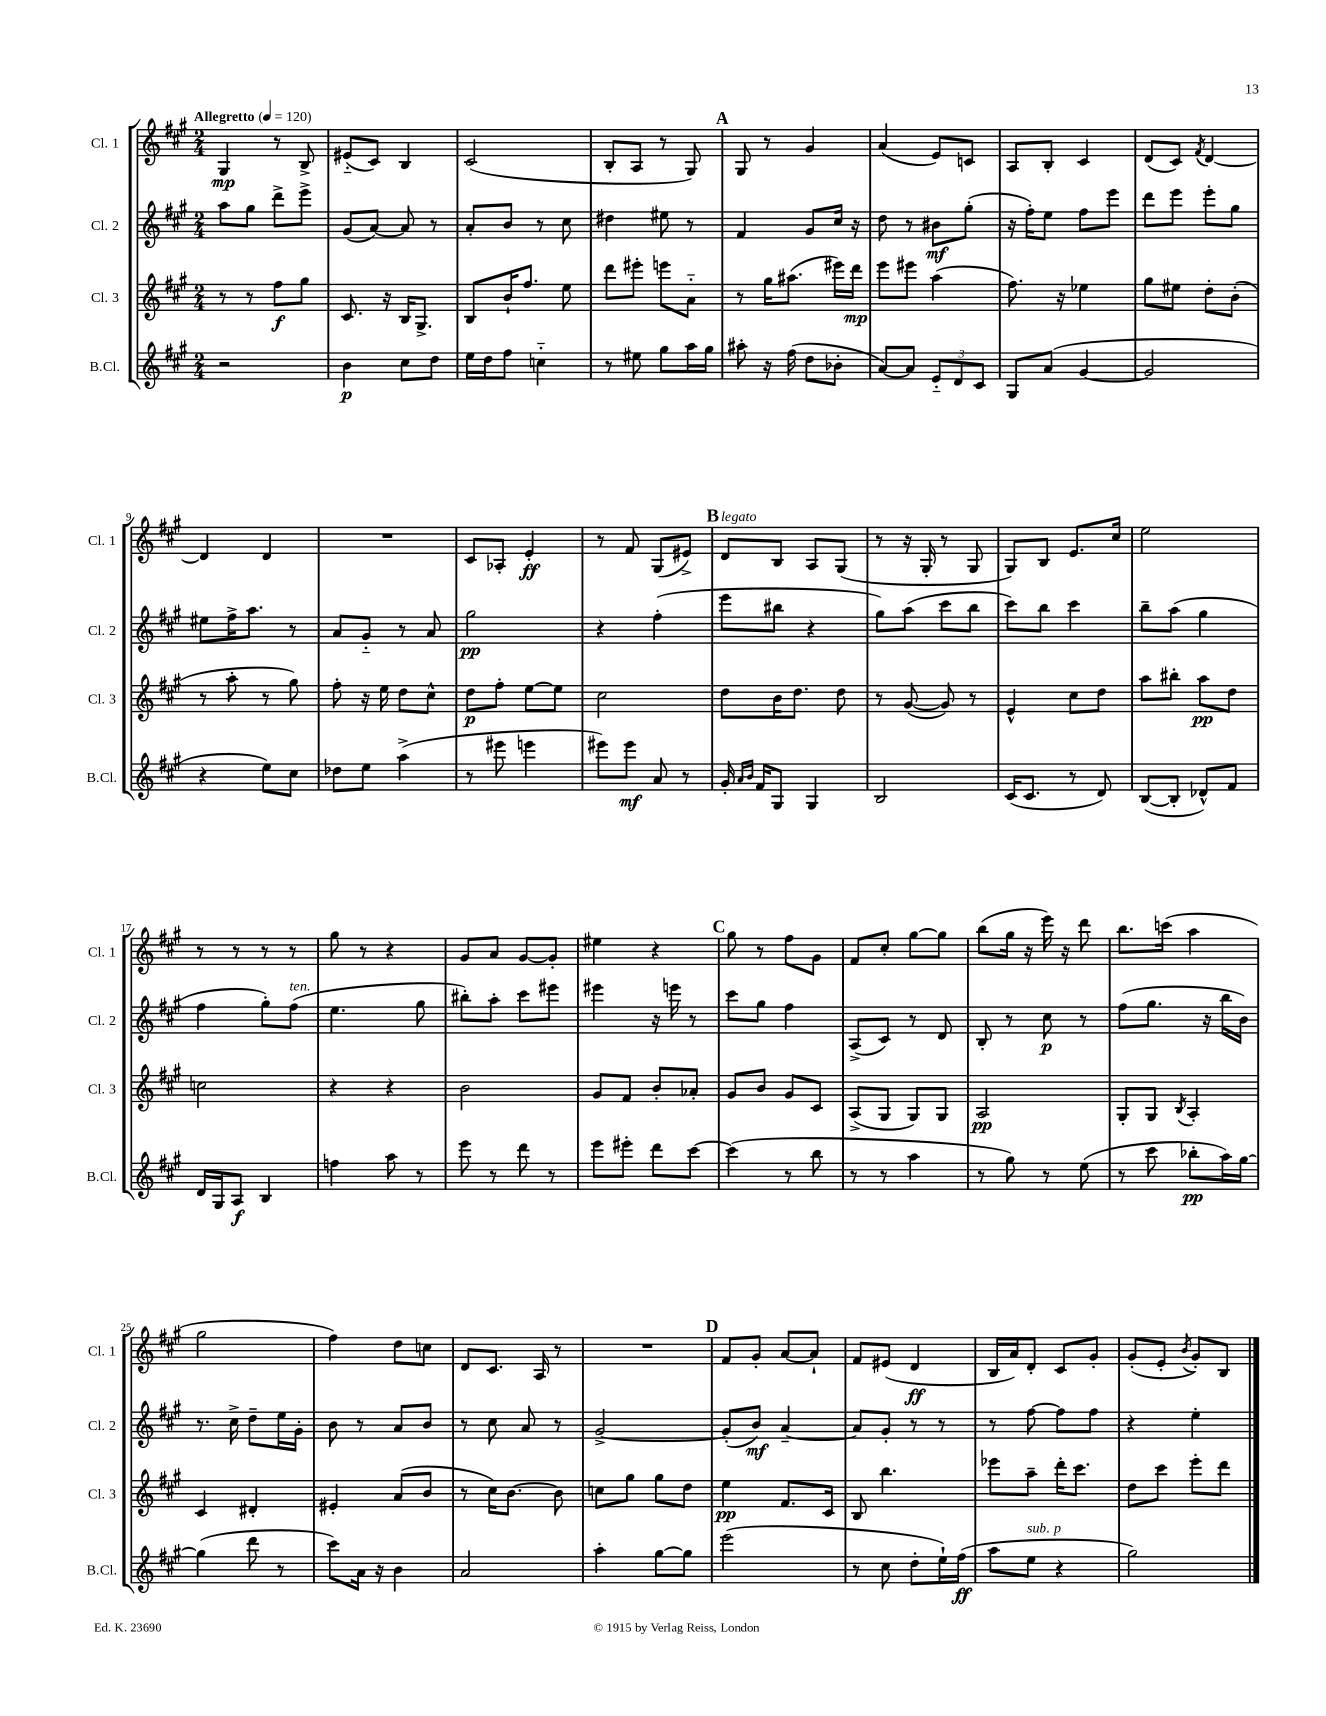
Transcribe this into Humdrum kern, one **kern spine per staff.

**kern	**kern	**kern	**kern
*staff4	*staff3	*staff2	*staff1
*clefG2	*clefG2	*clefG2	*clefG2
*k[f#c#g#]	*k[f#c#g#]	*k[f#c#g#]	*k[f#c#g#]
*M2/4	*M2/4	*M2/4	*M2/4
*MM120	*MM120	*MM120	*MM120
2r	8r	8aa\L	4G#/
.	8r	8gg#\J	.
.	8ff#\L	8ddd^\L	8r
.	8gg#\J	8eee^\J	8B^/
=	=	=	=
4b\	8.c#/	(8g#/L	(8e#'~/L
.	.	[8a/J)	8c#/J)
.	16r	.	.
8cc#\L	16B/LK	8a/]	4B/
.	8.G#^/J	.	.
8dd\J	.	8r	.
=	=	=	=
16ee\LL	8B/L	8a'/L	(2c#/
16dd\J	.	.	.
8ff#\J	16b`/K	8b/J	.
.	8.ff#/J	.	.
4cc'~\	.	8r	.
.	8ee\	8cc#\	.
=	=	=	=
8r	8ddd\L	4dd#\	8B'/L
8ee#\	8eee#'\J	.	8A/J
8gg#\L	8eee\L	8ee#\	8r
16aa\L	8a'~\J	8r	8G#/)
16gg#\JJ	.	.	.
=	=	=	=
8aa#'\	8r	4f#/	8G#/
16r	16gg#\LK	.	8r
(16ff#\	(8.aa#\J	.	.
8dd\L	.	8g#/L	4g#/
8b-'\J	16eee#\LL)	16cc#/Jk	.
.	16ddd\JJ	16r	.
=	=	=	=
[8a/L)	8eee\L	8dd\	(4a/
8a/]J	8eee#\J	8r	.
12e'~/L	(4aa\	8b#\L	8e/L)
12d/	.	.	.
.	.	(8gg#'\J	8c/J
12c#/J	.	.	.
=	=	=	=
8G#/L	8.ff#\)	16r	8A/L
.	.	16ff#'\LK)	.
(8a/J	.	8ee\J	8B'/J
.	16r	.	.
[4g#/	4ee-\	8ff#\L	4c#/
.	.	8eee\J	.
=	=	=	=
2g#/]	8gg#\L	8ddd\L	(8d/L
.	8ee#\J	8eee\J	8c#/J)
.	.	.	8qf#/
.	8dd'\L	8eee'\L	[4d/
.	(8b'\J	8gg#\J	.
=	=	=	=
4r	8r	8ee#\L	4d/]
.	8aa'\	16ff#^\K	.
.	.	8.aa\J	.
8ee\L)	8r	.	4d/
8cc#\J	8gg#\)	8r	.
=	=	=	=
8dd-\L	8ff#'\	8a/L	2r
8ee\J	16r	8g#'~/J	.
.	16ee\	.	.
(4aa^\	8dd\L	8r	.
.	8cc#^^\J	8a/	.
=	=	=	=
8r	8dd\L	2gg#\	8c#/L
8eee#\	8ff#'\J	.	8A-'/J
4eee\	[8ee\L	.	4e'/
.	8ee\]J	.	.
=	=	=	=
8eee#\L)	2cc#\	4r	8r
8eee#\J	.	.	8f#/
8a/	.	(4ff#'\	(8G#/L
8r	.	.	8e#^/J)
=	=	=	=
16g#'/	8dd\L	8eee\L	8d/L
16qqa/LL	.	.	.
16qqb/JJ	.	.	.
16f#/LK	.	.	.
8G#/J	16b\K	8bb#\J	8B/J
.	8.dd\J	.	.
4G#/	.	4r	8A/L
.	8dd\	.	(8G#/J
=	=	=	=
2B/	8r	8gg#\L)	8r
.	([8g#/	(8aa\J	16r
.	.	.	16G#'/
.	8g#/])	8ccc#\L	8r
.	8r	8bb\J	8G#/
=	=	=	=
(16c#/LK	4e^^/	8ccc#\L)	8G#/L)
8.c#/J	.	.	.
.	.	8bb\J	8B/J
8r	8cc#\L	4ccc#\	8.e/L
8d/)	8dd\J	.	.
.	.	.	16cc#/Jk
=	=	=	=
([8B/L	8aa\L	8bb~\L	2ee\
8B'/]J	8bb#'\J	(8aa\J	.
8d-^^/L)	8aa\L	4gg#\	.
8f#/J	8dd\J	.	.
=	=	=	=
16d/LL	2cc\	4ff#\	8r
16G#/J	.	.	.
8A/J	.	.	8r
4B/	.	8gg#'\L)	8r
.	.	(8ff#\J	8r
=	=	=	=
4ff\	4r	4.ee\	8gg#\
.	.	.	8r
8aa\	4r	.	4r
8r	.	8gg#\	.
=	=	=	=
8eee\	2b\	8bb#'\L)	8g#/L
8r	.	8aa'\J	8a/J
8ddd\	.	8ccc#\L	[8g#/L
8r	.	8eee#\J	8g#'/]J
=	=	=	=
8eee\L	8g#/L	4eee#\	4ee#\
8eee#'\J	8f#/J	.	.
8ddd\L	8b'/L	16r	4r
.	.	16eee\	.
[8ccc#\J	8a-'/J	8r	.
=	=	=	=
(4ccc#\]	8g#/L	8ccc#\L	8gg#\
.	8b/J	8gg#\J	8r
8r	8g#/L	4ff#\	8ff#\L
8bb\	8c#/J	.	8g#\J
=	=	=	=
8r	(8A^/L	(8A^/L	8f#/L
8r	8G#/J	8c#/J)	8cc#'/J
4aa\	8G#/L)	8r	[8gg#\L
.	8G#/J	8d/	8gg#\]J
=	=	=	=
8r	2A/	8B'/	(8bb\L
8gg#\)	.	8r	16gg#\Jk
.	.	.	16r
8r	.	8cc#\	16eee\)
.	.	.	16r
(8ee\	.	8r	8ddd\
=	=	=	=
8r	8G#'/L	(8ff#\L	8.bb\L
8ccc#\	8G#/J	8.gg#\J	.
.	.	.	(16ccc\Jk
.	8qB/	.	.
8bb-'\L	4A'/	.	4aa\
.	.	16r	.
16aa\L)	.	16bb\LL	.
[16gg#\JJ	.	16b\JJ)	.
=	=	=	=
(4gg#\]	4c#/	8.r	2gg#\
.	.	16cc#^\	.
8ddd\	4d#'/	8dd~\L	.
8r	.	16ee\L	.
.	.	16g#'\JJ	.
=	=	=	=
8ccc#\L)	4e#'/	8b\	4ff#\)
16a\Jk	.	8r	.
16r	.	.	.
4b\	(8a/L	8a/L	8dd\L
.	8b/J	8b/J	8cc\J
=	=	=	=
2a/	8r	8r	8d/L
.	16cc#\LK)	8cc#\	8.c#/J
.	[8.b\J	.	.
.	.	8a/	.
.	.	.	16A/
.	8b\]	8r	8r
=	=	=	=
4aa'\	8cc\L	[2g#^/	2r
.	8gg#\J	.	.
[8gg#\L	8gg#\L	.	.
8gg#\]J	8dd\J	.	.
=	=	=	=
(2eee\	4ee\	(8g#'/]L	8f#/L
.	.	8b/J)	8g#'/J
.	8.f#/L	[4a~/	[8a/L
.	.	.	8a`/]J
.	16c#/Jk	.	.
=	=	=	=
8r	8B/	8a/]L	8f#/L
8cc#\	4.bb\	8g#'/J	(8e#/J
8dd'\L	.	8r	4d/
16ee`\L)	.	8r	.
(16ff#\JJ	.	.	.
=	=	=	=
8aa\L	8eee-\L	8r	16B/LL
.	.	.	16a/J)
8ee\J	8aa~\J	[8ff#\	8d'/J
4r	16ddd'\LK	8ff#\]L	8c#/L
.	8.ccc#\J	.	.
.	.	8ff#\J	8g#'/J
=	=	=	=
2gg#\)	8dd\L	4r	(8g#'/L
.	8ccc#\J	.	8e'/J
.	.	.	8qb/
.	8eee'\L	4ee'\	8g#'/L)
.	8ddd\J	.	8B/J
==	==	==	==
*-	*-	*-	*-
